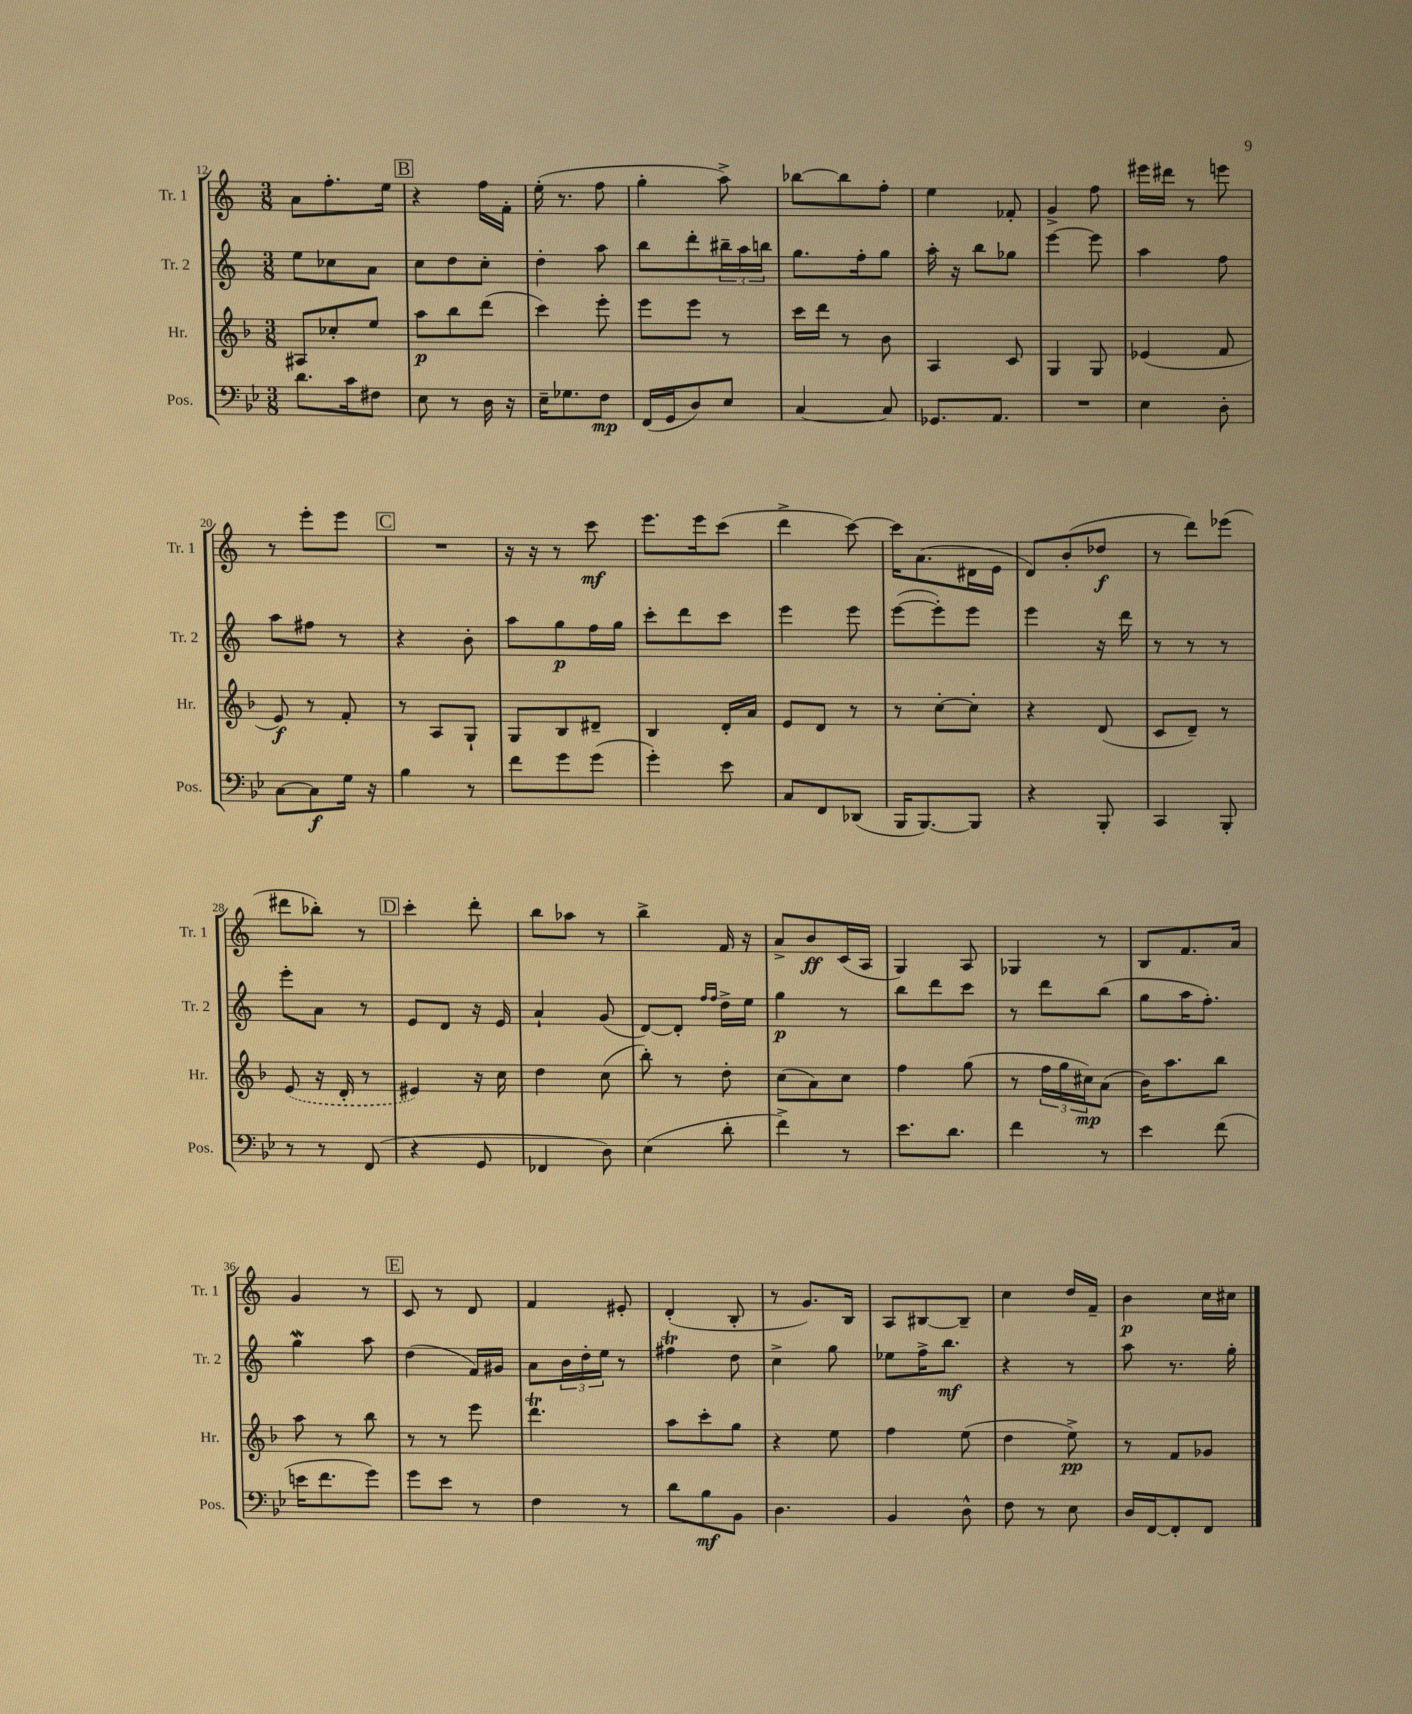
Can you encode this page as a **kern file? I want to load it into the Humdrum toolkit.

**kern	**kern	**kern	**kern
*staff4	*staff3	*staff2	*staff1
*clefF4	*clefG2	*clefG2	*clefG2
*k[b-e-]	*k[b-]	*k[]	*k[]
*M3/8	*M3/8	*M3/8	*M3/8
8.d	8A#	8ee	8a
.	8cc-'	8cc-	8.ff'
16c	.	.	.
8F#	8ee	8a	.
.	.	.	16ee
=	=	=	=
8E-	8aa	8cc	4r
8r	8bb-	8dd	.
16D	(8ddd	8cc'	16ff
16r	.	.	16f'
=	=	=	=
16E-~	4ccc)	4dd'	(16ee'
8.G-	.	.	8.r
8F	8eee'	8aa	8ff
=	=	=	=
(16FF	8eee	8bb	4gg'
16GG	.	.	.
8D)	8eee	8ddd'	.
8E-	8r	24bb#~	8aa^)
.	.	24aa	.
.	.	24bb	.
=	=	=	=
[4C	16ccc	8.gg	[8bb-
.	16ddd	.	.
.	8r	.	8bb-]
.	.	16ff'	.
8C]	8b-	8gg	8ff'
=	=	=	=
8.GG-	4A	16aa'	4ee
.	.	16r	.
.	.	8bb	.
8.AA	.	.	.
.	8c	8gg-	8f-'
=	=	=	=
4.r	4G	[4eee	4g^
.	8G	8eee]	8ff
=	=	=	=
4E-	(4e-	4aa	16eee#
.	.	.	16ddd#
.	.	.	8r
8D'	8f	8ff	8eee
=	=	=	=
[8C	8e)	8aa	8r
8C]	8r	8ff#	8eee'
16G	8f'	8r	8eee
16r	.	.	.
=	=	=	=
4B-	8r	4r	4.r
.	8A	.	.
8r	8G`	8b'	.
=	=	=	=
8f	8G	8aa	16r
.	.	.	16r
8g	8B-	8gg	8r
(8g	8d#~	16ff	8ccc
.	.	16gg	.
=	=	=	=
4g')	4B-	8ccc'	8.eee
.	.	8ddd	.
.	.	.	16eee
8e-	16d'	8ccc	(8ccc
.	16a	.	.
=	=	=	=
8C	8e	4eee	4ddd^
8FF	8d	.	.
(8DD-	8r	8eee	[8ccc)
=	=	=	=
16BBB-	8r	([8eee	16ccc]
[8.BBB-)	.	.	(8.a
.	[8cc'	8eee'])	.
8BBB-]	8cc']	8eee	16d#
.	.	.	16e
=	=	=	=
4r	4r	4eee	8d)
.	.	.	(8b'
8BBB-'	(8d	16r	8dd-
.	.	16ddd	.
=	=	=	=
4CC	8c	8r	8r
.	8d~)	8r	8ddd)
8BBB-'	8r	8r	(8eee-
=	=	=	=
8r	(8e	8eee'	8ddd#
8r	16r	8a	8bb-')
.	16d'	.	.
(8FF	8r	8r	8r
=	=	=	=
4r	4e#)	8e	4ccc'
.	.	8d	.
8GG	16r	16r	8ddd'
.	16cc	16e	.
=	=	=	=
4FF-	4dd	4a`	8bb
.	.	.	8aa-
8D)	(8cc	(8g	8r
=	=	=	=
(4E-	8bb-')	[8d)	4bb^
.	8r	8d']	.
.	.	16qqff	.
.	.	16qqff	.
8d'	8dd'	16dd^	16f
.	.	16ee	16r
=	=	=	=
4f^)	(8cc	4gg	8a^
.	8a)	.	8b
8r	8cc	8r	(16c
.	.	.	16A
=	=	=	=
8.e-	4ff	8bb	4G)
.	.	8ddd	.
8.d	.	.	.
.	(8gg	8ccc	8A
=	=	=	=
4f	8r	8r	4G-
.	24ff	8ddd	.
.	24gg	.	.
.	24cc#)	.	.
8r	(8a	(8bb	8r
=	=	=	=
4e-	16b-)	8gg	8B
.	8.aa	.	.
.	.	16aa	8.f
.	.	8.ff')	.
(8f	8bb-	.	.
.	.	.	16a
=	=	=	=
16e	8aa	4gg	4g
8.f	.	.	.
.	8r	.	.
8g)	8bb-	8aa	8r
=	=	=	=
8g	8r	(4dd	8c
8e-	8r	.	8r
8r	8eee	16f)	8d
.	.	16g#	.
=	=	=	=
4F	4.ddd	8a	4f
.	.	24b	.
.	.	24dd'	.
.	.	24ee	.
8r	.	8r	8e#'
=	=	=	=
8d	8aa	4ff#	(4d'
8B-	8ccc'	.	.
8BB-	8gg	8dd	8B'
=	=	=	=
4.D	4r	4cc^	8r
.	.	.	8.g)
.	8ee	8gg	.
.	.	.	16B
=	=	=	=
4BB-	4ff	8ee-	8A
.	.	16ff^	[8B#
.	.	8.bb	.
8D^^	(8ee	.	8B#~]
=	=	=	=
8F	4dd	4r	4cc
8r	.	.	.
8E-	8ee^)	8r	16dd
.	.	.	16f~
=	=	=	=
16D	8r	8aa	4b
[16FF	.	.	.
8FF']	8f	8.r	.
8FF	8g-	.	16cc
.	.	16gg'	16cc#
==	==	==	==
*-	*-	*-	*-
